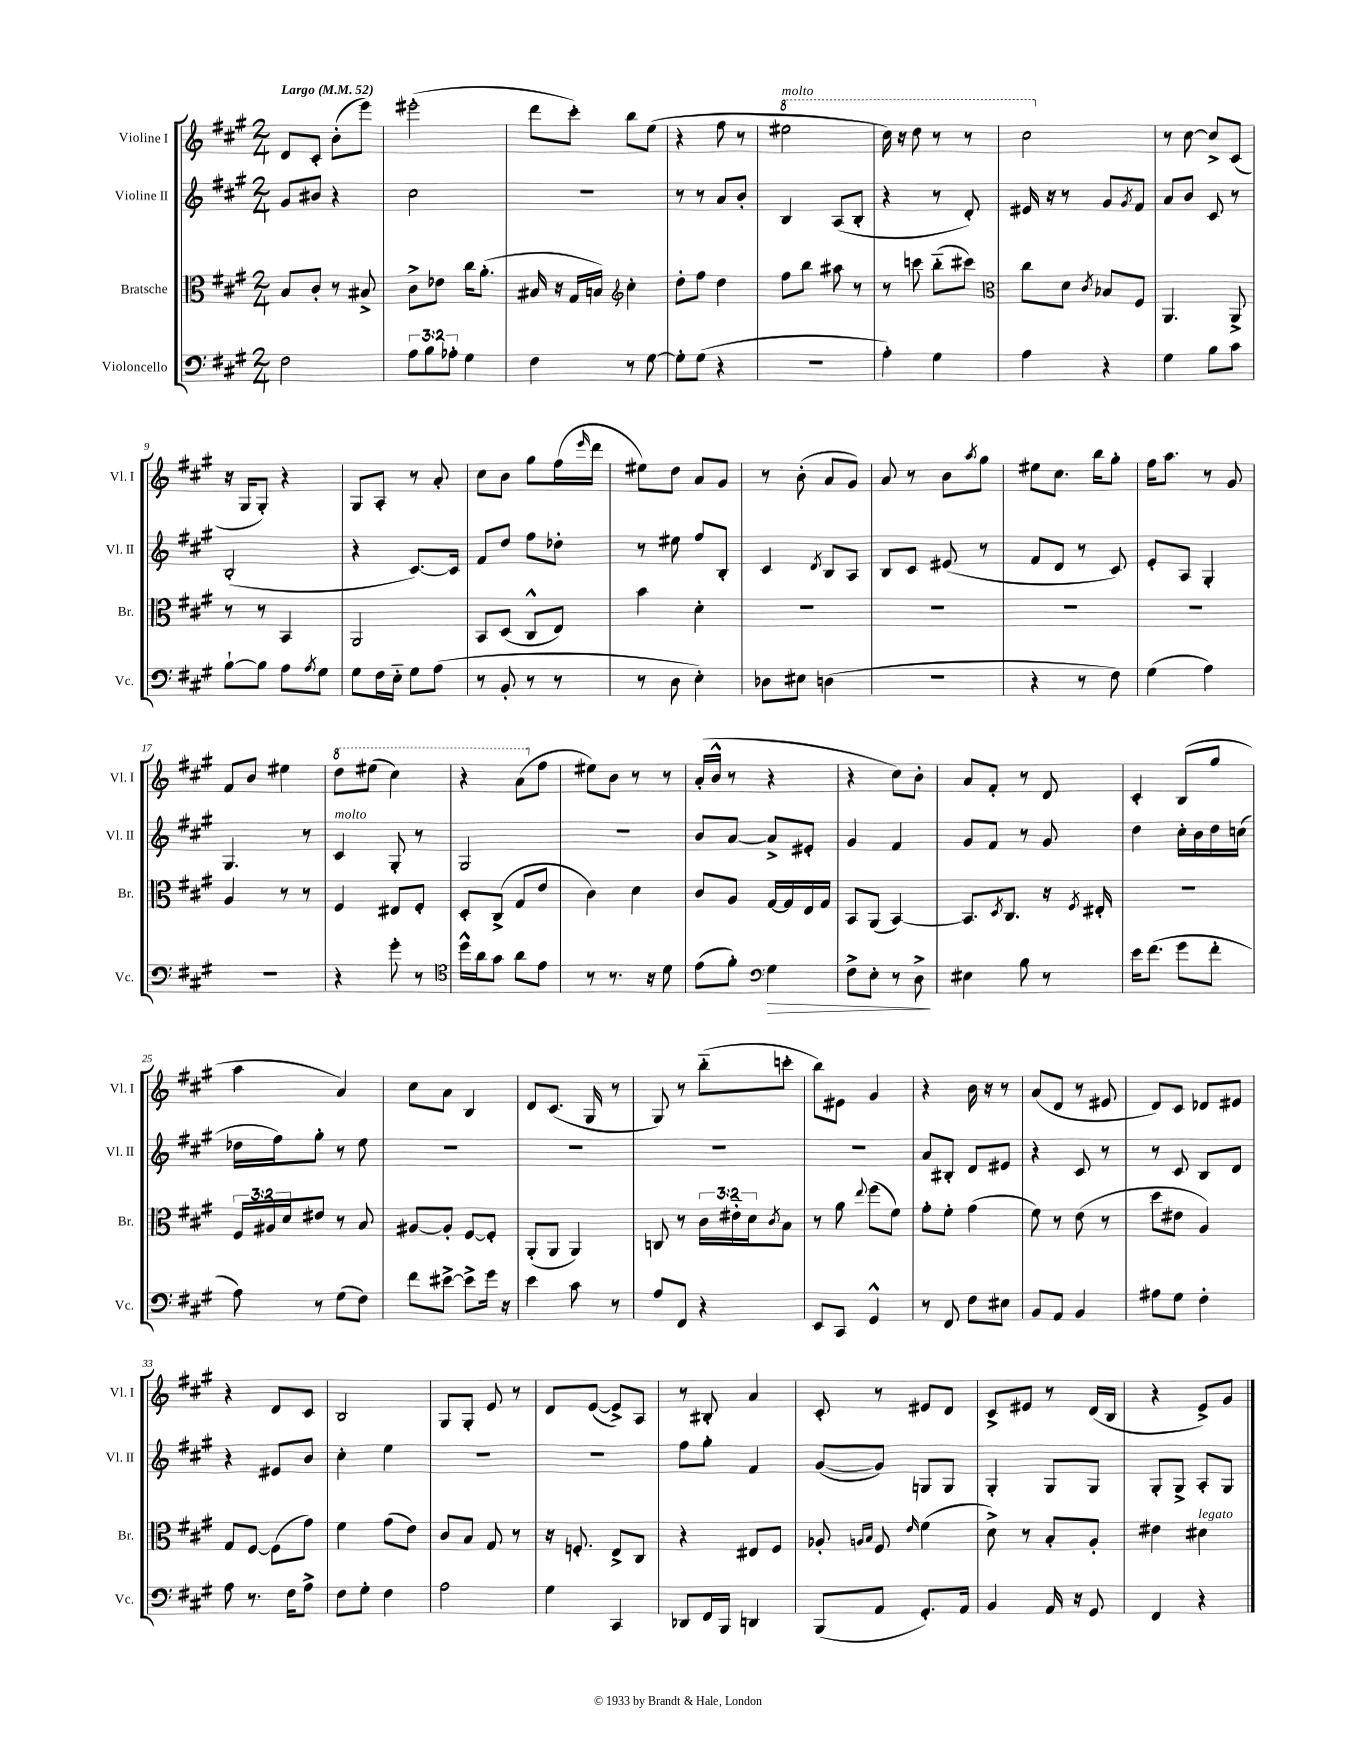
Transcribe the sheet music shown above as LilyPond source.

<<
\new StaffGroup <<
\new Staff = "s0" \with { instrumentName = "Violine I" shortInstrumentName = "Vl. I" } {
    \clef treble \key a \major \numericTimeSignature \time 2/4 \tempo "Largo" 4 = 52
    d'8 cis'8-. b'8-.( e'''8) |
    eis'''2-.( |
    d'''8 cis'''8-.) b''8 e''8( |
    r4 fis''8 r8 |
    \ottava #1 eis'''2^\markup { \italic "molto" } |
    cis'''16) r16 d'''8 r8 r8 |
    cis'''2 \ottava #0 |
    r8 cis''8~ cis''8-> cis'8( |
    r16 gis16 gis8-.) r4 |
    gis8 a8-. r8 a'8-. |
    cis''8 b'8 gis''8 fis''16( \grace { e'''16 } d'''16 |
    eis''8) d''8 a'8 gis'8 |
    r8 b'8-.( a'8 gis'8) |
    a'8 r8 b'8 \acciaccatura { a''8 } gis''8 |
    eis''8 cis''8. b''16 gis''8-. |
    fis''16 a''8. r8 gis'8 |
    fis'8 b'8 eis''4 |
    \ottava #1 d'''8 eis'''8( cis'''4) |
    r4 a''8( \ottava #0 fis''8 |
    eis''8) b'8 r8 r8 |
    a'16-.( b'16-^ r8 r4 |
    r4 cis''8) b'8-. |
    a'8 fis'8-. r8 d'8 |
    cis'4-. b8( gis''8 |
    a''4 a'4) |
    cis''8 a'8 b4 |
    d'8 cis'8.( gis16 r8 |
    gis8) r8 b''8-_( c'''8-. |
    b''8) eis'8 gis'4 |
    r4 b'16 r16 r8 |
    a'8( d'8 r8 eis'8 |
    d'8) cis'8 des'8 eis'8 |
    r4 d'8 cis'8 |
    b2 |
    gis8 gis8-. e'8 r8 |
    d'8 e'8~( e'8->) a8 |
    r8 bis8-. a'4 |
    cis'8-. r8 eis'8 d'8 |
    cis'8-> eis'8 r8 d'16( b16 |
    r4 e'8->) gis'8 \bar "|." |
}
\new Staff = "s1" \with { instrumentName = "Violine II" shortInstrumentName = "Vl. II" } {
    \clef treble \key a \major \numericTimeSignature \time 2/4
    gis'8 bis'8 r4 |
    cis''2 |
    R2 |
    r8 r8 a'8 b'8-. |
    b4 a8( b8-. |
    r4 r8 d'8-.) |
    eis'16 r16 r8 gis'8 \acciaccatura { gis'8 } fis'8 |
    a'8 b'8 cis'8 r8 |
    b2-.( |
    r4 cis'8.~) cis'16 |
    fis'8 d''8 fis''8 des''8-. |
    r8 eis''8 fis''8 b8-. |
    cis'4 \acciaccatura { d'8 } b8 a8 |
    b8 cis'8 eis'8( r8 |
    fis'8 d'8 r8 cis'8) |
    e'8-. a8 gis4-. |
    gis4. r8 |
    cis'4^\markup { \italic "molto" } gis8-. r8 |
    gis2 |
    r2 |
    b'8 a'8~ a'8-> eis'8-. |
    gis'4 fis'4 |
    gis'8 fis'8 r8 gis'8 |
    d''4 cis''16-. b'16 d''16 c''16( |
    des''16 fis''16) gis''8-. r8 e''8 |
    R2 |
    R2 |
    R2 |
    R2 |
    a'8 bis8-. d'8 eis'8 |
    r4 cis'8 r8 |
    r8 cis'8 b8 d'8 |
    r4 eis'8 b'8 |
    cis''4-. e''4 |
    R2 |
    R2 |
    fis''8 gis''8-. fis'4 |
    gis'8~( gis'8) g8 g8 |
    gis4-. gis8 gis8 |
    gis8-. gis8-> a8-. gis8 \bar "|." |
}
\new Staff = "s2" \with { instrumentName = "Bratsche" shortInstrumentName = "Br." } {
    \clef alto \key a \major \numericTimeSignature \time 2/4 \override Staff.TupletNumber.text = #tuplet-number::calc-fraction-text
    b8 cis'8-. r8 bis8-> |
    cis'8-> ees'8 cis''16 a'8.-.( |
    bis16 r16 gis16 b16) \clef treble cis''4-. |
    d''8-. fis''8 d''4 |
    fis''8 b''8 ais''8 r8 |
    r8 c'''8 b''8-_( cis'''8) |
    \clef alto cis''8 d'8 \acciaccatura { cis'8 } bes8 fis8 |
    a,4. a,8-> |
    r8 r8 b,4 |
    a,2 |
    b,8 d8( cis8-^ e8) |
    b'4 d'4-. |
    R2 |
    R2 |
    R2 |
    r2 |
    a4 r8 r8 |
    fis4 eis8 fis8-. |
    d8-. cis8->( gis8 e'8 |
    cis'4) d'4 |
    cis'8 a8 gis16~ gis16 e16 gis16 |
    b,8 a,8( b,4~) |
    b,8. \acciaccatura { d8 } cis8. r16 \acciaccatura { fis8 } eis16-. |
    R2 |
    \tuplet 3/2 { fis16 ais16 d'16 } eis'8 r8 b8 |
    ais8~ ais8-. fis8~ fis8-. |
    a,8-.( a,8 a,4) |
    c8 r8 \tuplet 3/2 { cis'16 eis'16-_ d'16 } \acciaccatura { cis'8 } b8 |
    r8 a'8 \appoggiatura { e''8 } fis''8( fis'8) |
    gis'8-. fis'8-. gis'4( |
    fis'8) r8 e'8( r8 |
    d''8 eis'8 a4) |
    gis8 fis8~ fis8( gis'8) |
    fis'4 gis'8( e'8) |
    cis'8 b8 gis8 r8 |
    r16 f8.-. e8-> cis8 |
    r4 eis8 fis8 |
    aes8-. \grace { a16 b16 } fis8 \grace { e'16 } fis'4( |
    d'8->) r8 b8-. a8-. |
    eis'4 dis'4^\markup { \italic "legato" } \bar "|." |
}
\new Staff = "s3" \with { instrumentName = "Violoncello" shortInstrumentName = "Vc." } {
    \clef bass \key a \major \numericTimeSignature \time 2/4 \override Staff.TupletNumber.text = #tuplet-number::calc-fraction-text
    fis2 |
    \tuplet 3/2 { a8 b8 aes8-. } gis4 |
    fis4 r8 gis8~ |
    gis8-. gis8( r4 |
    R2 |
    a4-.) gis4 |
    a4 r4 |
    gis4 b8 cis'8 |
    b8~-! b8 a8 \acciaccatura { a8 } gis8 |
    gis8 fis16 e16-_ gis8 a8( |
    r8 b,8-. r8 r8 |
    r8 d8 e4-.) |
    des8 eis8 d4( |
    R2 |
    r4 r8 fis8) |
    gis4( a4) |
    R2 |
    r4 gis'8-. r8 |
    \clef tenor d''16-^ a'16 gis'8 a'8 e'8 |
    r8 r8. r16 d'8 |
    e'8( fis'8-.) \clef bass gis4\> |
    fis8-> e8-. r8 d8->\! |
    eis4 b8 r8 |
    e'16 fis'8.( gis'8 fis'8-. |
    a8) r8 gis8( fis8) |
    fis'8 eis'8~-> eis'8-> gis'16 r16 |
    e'4 cis'8 r8 |
    a8 fis,8 r4 |
    e,8 cis,8 gis,4-^ |
    r8 fis,8 fis8 eis8 |
    b,8 a,8 b,4 |
    ais8 gis8 fis4-. |
    a8 r8. fis16 a8-> |
    fis8 gis8-. fis4 |
    a2 |
    gis4 cis,4 |
    des,8 fis,16 b,,16 d,4 |
    b,,8( a,8 gis,8.-.) a,16 |
    b,4 a,16 r16 gis,8 |
    fis,4 r4 \bar "|." |
}
>>
>>
